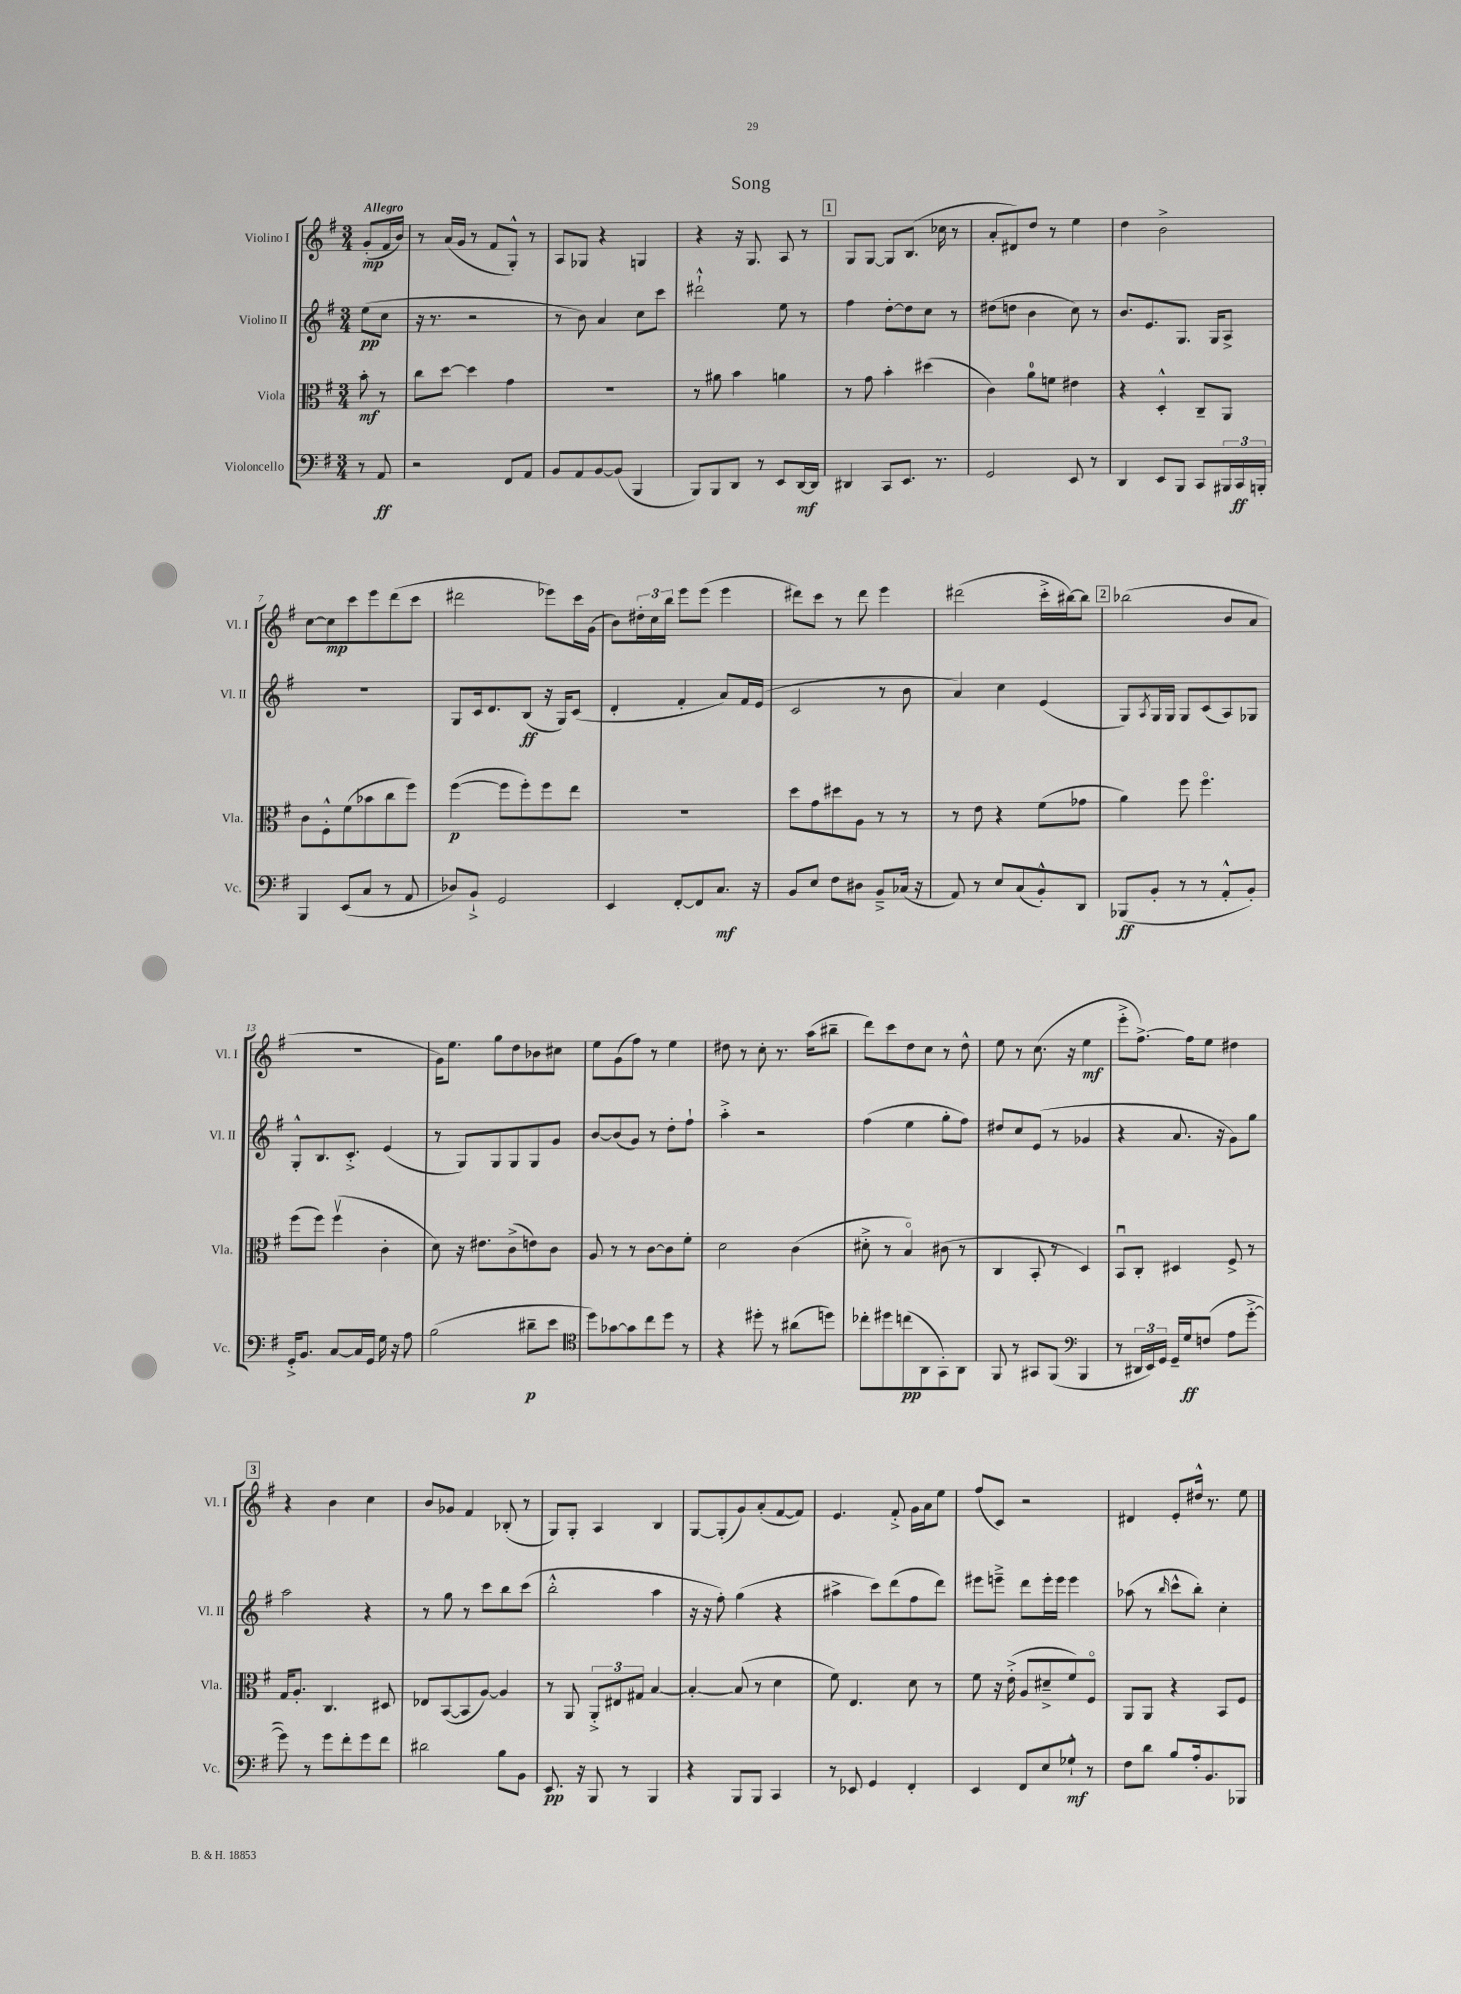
\header { title = "Song" }
<<
\new StaffGroup <<
\new Staff = "s0" \with { instrumentName = "Violino I" shortInstrumentName = "Vl. I" } {
    \clef treble \key g \major \numericTimeSignature \time 3/4 \partial 4 \tempo "Allegro"
    g'8-.\mp( fis'16 b'16) |
    r8 a'16( g'16 r8 fis'8 g8-.-^) r8 |
    a8 ges8 r4 g4 |
    r4 r16 g8. a8 r8 |
    \mark \markup { \box "1" } g8 g8~ g8 b8.( ces''16 r8 |
    a'8-. dis'8) d''8 r8 e''4 |
    d''4 b'2-> |
    c''8~ c''8\mp c'''8 e'''8 d'''8( c'''8 |
    dis'''2 ees'''8) c'''16 g'16( |
    b'8) \tuplet 3/2 { dis''16-. c''16 b''16 } e'''8 e'''8( e'''4 |
    dis'''8) c'''8 r8 dis'''8 e'''4 |
    dis'''2( c'''16-.-> bis''16~) bis''8 |
    \mark \markup { \box "2" } bes''2( b'8 a'8 |
    R2. |
    g'16) e''8. g''8 d''8 bes'8 cis''8 |
    e''8 g'8( fis''8) r8 e''4 |
    dis''8 r8 c''8-. r8. a''16( bis''8-- |
    d'''8) c'''8 d''8 c''8 r8 d''8-^ |
    e''8 r8 c''8.( r16 e''4\mf |
    e'''8-.-> fis''8.~->) fis''16 e''8 dis''4 |
    \mark \markup { \box "3" } r4 b'4 c''4 |
    b'8 ges'8 fis'4 bes8-.( r8 |
    g8) g8-. a4 b4 |
    g8~ g8-.( g'8) a'8-.( fis'8~ fis'8) |
    e'4. fis'8-.-> g'16 a'16 e''8 |
    fis''8( c'8) r2 |
    dis'4 e'8-. dis''16-^ r8. e''8 \bar "|." |
}
\new Staff = "s1" \with { instrumentName = "Violino II" shortInstrumentName = "Vl. II" } {
    \clef treble \key g \major \numericTimeSignature \time 3/4 \partial 4
    e''8\pp( c''8 |
    r16 r8. r2 |
    r8 b'8) a'4 c''8 c'''8 |
    dis'''2-!-^ e''8 r8 |
    \mark \markup { \box "1" } fis''4 d''8~-. d''8 c''8 r8 |
    dis''8( d''8 b'4 c''8) r8 |
    b'8. e'8. g8. g16 a8-> |
    R2. |
    g8 c'16 d'8. b8\ff( r16 g16) c'8( |
    d'4-. fis'4-. a'8) fis'16 e'16( |
    c'2 r8 b'8 |
    a'4) c''4 e'4( |
    \mark \markup { \box "2" } g8) \acciaccatura { a8 } g16 g16 g8 c'8( a8) ges8 |
    g8-.-^ b8. c'8.-.-> e'4( |
    r8 g8) g8 g8 g8 g'8 |
    b'8~ b'8( g'8) r8 d''8-. fis''8-! |
    a''4-.-> r2 |
    fis''4( e''4 g''8-. fis''8) |
    dis''8 c''8 e'8( r8 ges'4 |
    r4 a'8. r16 g'8) g''8 |
    \mark \markup { \box "3" } a''2 r4 |
    r8 g''8 r8 c'''8 b''8 c'''8( |
    b''2-.-^ a''4 |
    r16 r16 fis''8-.) g''4( r4 |
    ais''4-> c'''8) d'''8( fis''8 d'''8) |
    eis'''8 e'''8---> d'''8 e'''16-. e'''16 e'''4 |
    aes''8( r8 \grace { b''16 } c'''8-^ b''8-.) c''4-. \bar "|." |
}
\new Staff = "s2" \with { instrumentName = "Viola" shortInstrumentName = "Vla." } {
    \clef alto \key g \major \numericTimeSignature \time 3/4 \partial 4
    b'8-.\mf r8 |
    c''8 d''8~ d''4 g'4 |
    R2. |
    r8 ais'8 b'4 a'4 |
    \mark \markup { \box "1" } r8 g'8 b'4-. dis''4( |
    c'4) a'8-0 f'8 eis'4 |
    r4 d4-.-^ c8-- a,8 |
    c'8 fis8-.-^ fis'8( bes'8 c''8 fis''8) |
    fis''4~\p( fis''8 fis''8-.) fis''8 e''8 |
    R2. |
    d''8 g'8 dis''8 a8 r8 r8 |
    r8 e'8 r4 fis'8( ges'8 |
    \mark \markup { \box "2" } a'4) fis''8 fis''4.\flageolet |
    fis''8( fis''8) fis''4\upbow( c'4-. |
    d'8) r16 eis'8. c'8->( e'8) c'8 |
    a8 r8 r8 c'8~ c'8 fis'8-. |
    d'2 c'4( |
    dis'8-.-> r8 b4\flageolet) cis'8( r8 |
    c4 b,8-. r8 d4) |
    b,8\downbow c8-. dis4 fis8-> r8 |
    \mark \markup { \box "3" } g16 a8.-. c4. dis8 |
    ees8 b,8~( b,8 a8~) a4 |
    r8 a,8 \tuplet 3/2 { a,8-.-> eis8 gis8 } b4~ |
    b4~-. b8( r8 d'4 |
    fis'8) e4. d'8 r8 |
    fis'8 r16 e'16-.->( a8 dis'8---> fis'8) fis8\flageolet |
    a,8 a,8 r4 b,8 fis8 \bar "|." |
}
\new Staff = "s3" \with { instrumentName = "Violoncello" shortInstrumentName = "Vc." } {
    \clef bass \key g \major \numericTimeSignature \time 3/4 \partial 4
    r8 a,8\ff |
    r2 fis,8 a,8 |
    b,8 a,8 b,8~ b,8( b,,4 |
    b,,8) b,,8 d,8 r8 e,8 d,16~\mf d,16 |
    \mark \markup { \box "1" } dis,4 c,8 e,8. r8. |
    g,2 e,8 r8 |
    d,4 e,8 b,,8 c,8 \tuplet 3/2 { bis,,16 c,16\ff b,,16-. } |
    b,,4 e,8( c8 r8 a,8 |
    des8) b,8-!-> g,2 |
    e,4 fis,8~-. fis,8 c8.\mf r16 |
    b,8 e8 fis8 dis8 b,8---> ces16( r16 |
    a,8) r8 e8 c8( b,8-.-^) d,8 |
    \mark \markup { \box "2" } bes,,8\ff( b,8-. r8 r8 a,8-.-^ b,8-.) |
    g,16-.-> b,8. c8~ c16 g,16 g16 r16 a8 |
    b2( dis'8--\p e'8 |
    \clef tenor d''8) ges'8~ ges'8 c''8 d''8 r8 |
    r4 dis''8-. r8 ais'8( d''8) |
    ces''8-. dis''8 c''8\pp( a,8 g,8-.) a,8 |
    fis,8 r8 gis,8 fis,8( \clef bass b,,4 |
    r8 \tuplet 3/2 { dis,16 e,16) g,16 } g,16-- g16\ff f8( a8 g'8~-.-> |
    \mark \markup { \box "3" } g'8) r8 g'8 fis'8-. g'8 fis'8 |
    dis'2 b8 b,8 |
    e,8.\pp r16 b,,8 r8 b,,4 |
    r4 b,,8 b,,8 c,4 |
    r8 ees,8 g,4 fis,4-. |
    e,4 fis,8 e8 ges8-!-^\mf r8 |
    fis8 d'8 b8 a16-. b,8. bes,,8 \bar "|." |
}
>>
>>
